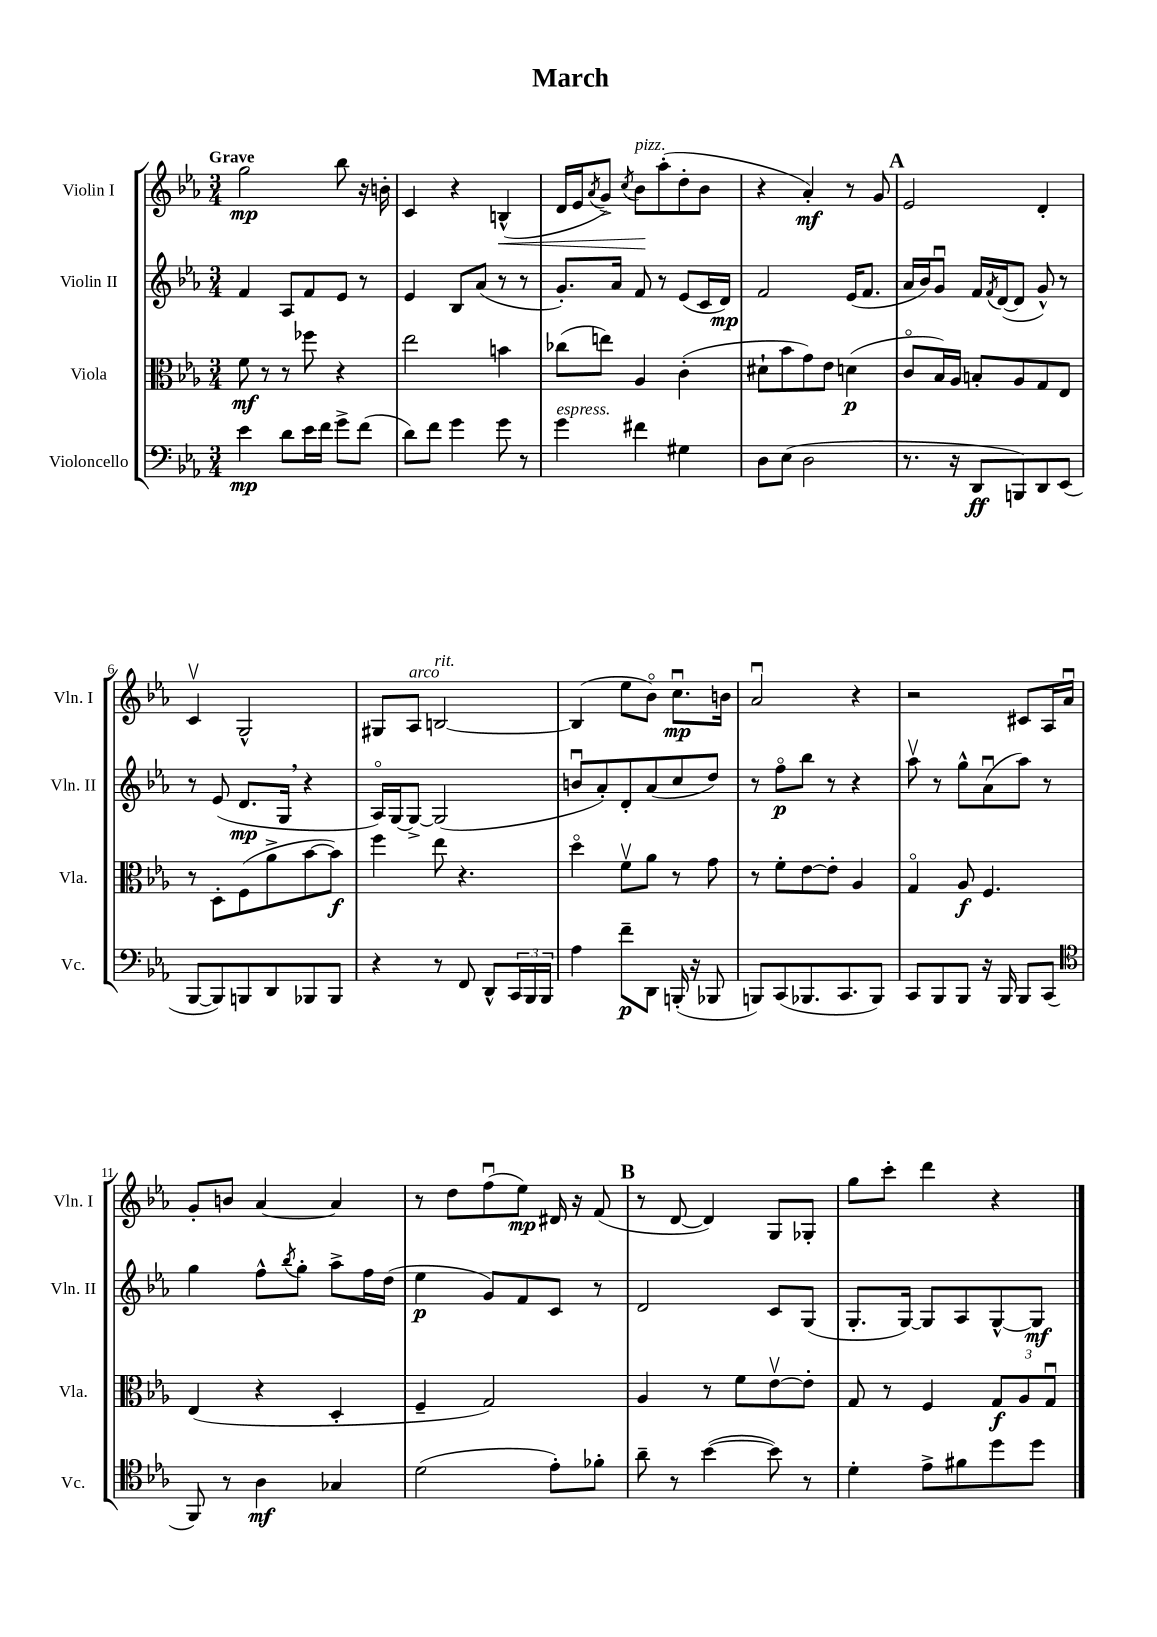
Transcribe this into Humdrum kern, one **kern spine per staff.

**kern	**kern	**kern	**kern
*staff4	*staff3	*staff2	*staff1
*clefF4	*clefC3	*clefG2	*clefG2
*k[b-e-a-]	*k[b-e-a-]	*k[b-e-a-]	*k[b-e-a-]
*M3/4	*M3/4	*M3/4	*M3/4
4e-	8f	4f	2gg
.	8r	.	.
8d	8r	8A-	.
16e-	8ff-	8f	.
16f	.	.	.
8g^	4r	8e-	8bb-
(8f	.	8r	16r
.	.	.	16b'
=	=	=	=
8d)	2ee-	4e-	4c
8f	.	.	.
4g	.	8B-	4r
.	.	(8a-	.
8g	4b	8r	(4B^^
8r	.	8r	.
=	=	=	=
4g	(8cc-	8.g')	16d
.	.	.	16e-
.	.	.	8qa-
.	8ee)	.	8g^)
.	.	16a-	.
.	.	.	8qcc
4f#	4A-	8f	8b-
.	.	8r	(8aa-'
4G#	(4c'	(8e-	8dd'
.	.	16c	8b-
.	.	16d)	.
=	=	=	=
8D	8d#`	2f	4r
(8E-	8b-	.	.
2D	8g)	.	4a-')
.	8e-	.	.
.	(4d	(16e-	8r
.	.	8.f	.
.	.	.	8g
=	=	=	=
8.r	8co	16a-	2e-
.	.	16b-)	.
.	16B-)	8gu	.
16r	16A-	.	.
8DD	8B'	16f	.
.	.	8qf	.
.	.	([16d	.
8BBB)	8A-	8d]	.
8DD	8G	8g^^)	4d'
(8EE-	8E-	8r	.
=	=	=	=
[8BBB-	8r	8r	4cv
8BBB-])	8D'	(8e-	.
8BBB	(8F	8.d	2G^^
8DD	8a-^	.	.
.	.	16G	.
8BBB-	[8b-	4r	.
8BBB-	8b-])	.	.
=	=	=	=
4r	4ff	16A-o)	8G#
.	.	[16G	.
.	.	8G^_	8A-
8r	8ee-	(2G]	[2B
8FF	4.r	.	.
8DD^^	.	.	.
24CC	.	.	.
24BBB-	.	.	.
24BBB-	.	.	.
=	=	=	=
4A-	4ddo	8bu	(4B]
.	.	8a-')	.
8f~	8fv	8d'	8ee-
8DD	8a-	(8a-	8b-o)
(16BBB'	8r	8cc	8.ccu
16r	.	.	.
8BBB-	8g	8dd)	.
.	.	.	16b
=	=	=	=
8BBB)	8r	8r	2a-u
(8CC	8f'	8ffo	.
8.BBB-	[8e-	8bb-	.
.	8e-']	8r	.
8.CC	.	.	.
.	4A-	4r	4r
8BBB-)	.	.	.
=	=	=	=
8CC	4Go	8aa-v	2r
8BBB-	.	8r	.
8BBB-	8A-	8gg^^	.
16r	4.F	(8a-u	.
16BBB-	.	.	.
8BBB-	.	8aa-)	8c#
(8CC	.	8r	16A-
.	.	.	16a-u
=	=	=	=
*clefC4	*	*	*
8FF)	(4E-	4gg	8g'
8r	.	.	8b
4A-	4r	8ff^^	[4a-
.	.	8qbb-	.
.	.	8gg'	.
4G-	4D'	8aa-^	4a-]
.	.	16ff	.
.	.	(16dd	.
=	=	=	=
(2d	4F~	4ee-	8r
.	.	.	8dd
.	2G)	8g)	(8ffu
.	.	8f	8ee-)
8e-')	.	8c	16d#
.	.	.	16r
8f-'	.	8r	(8f
=	=	=	=
8a-~	4A-	2d	8r
8r	.	.	[8d
([4b-	8r	.	4d])
.	8f	.	.
8b-])	[8e-v	8c	8G
8r	8e-']	(8G	8G-'
=	=	=	=
4d'	8G	8.G'	8gg
.	8r	.	8ccc'
.	.	[16G)	.
8e-^	4F	8G]	4ddd
8f#	.	8A-	.
8dd	12G	[8G^^	4r
.	12A-	.	.
8dd	.	8G]	.
.	12Gu	.	.
==	==	==	==
*-	*-	*-	*-
